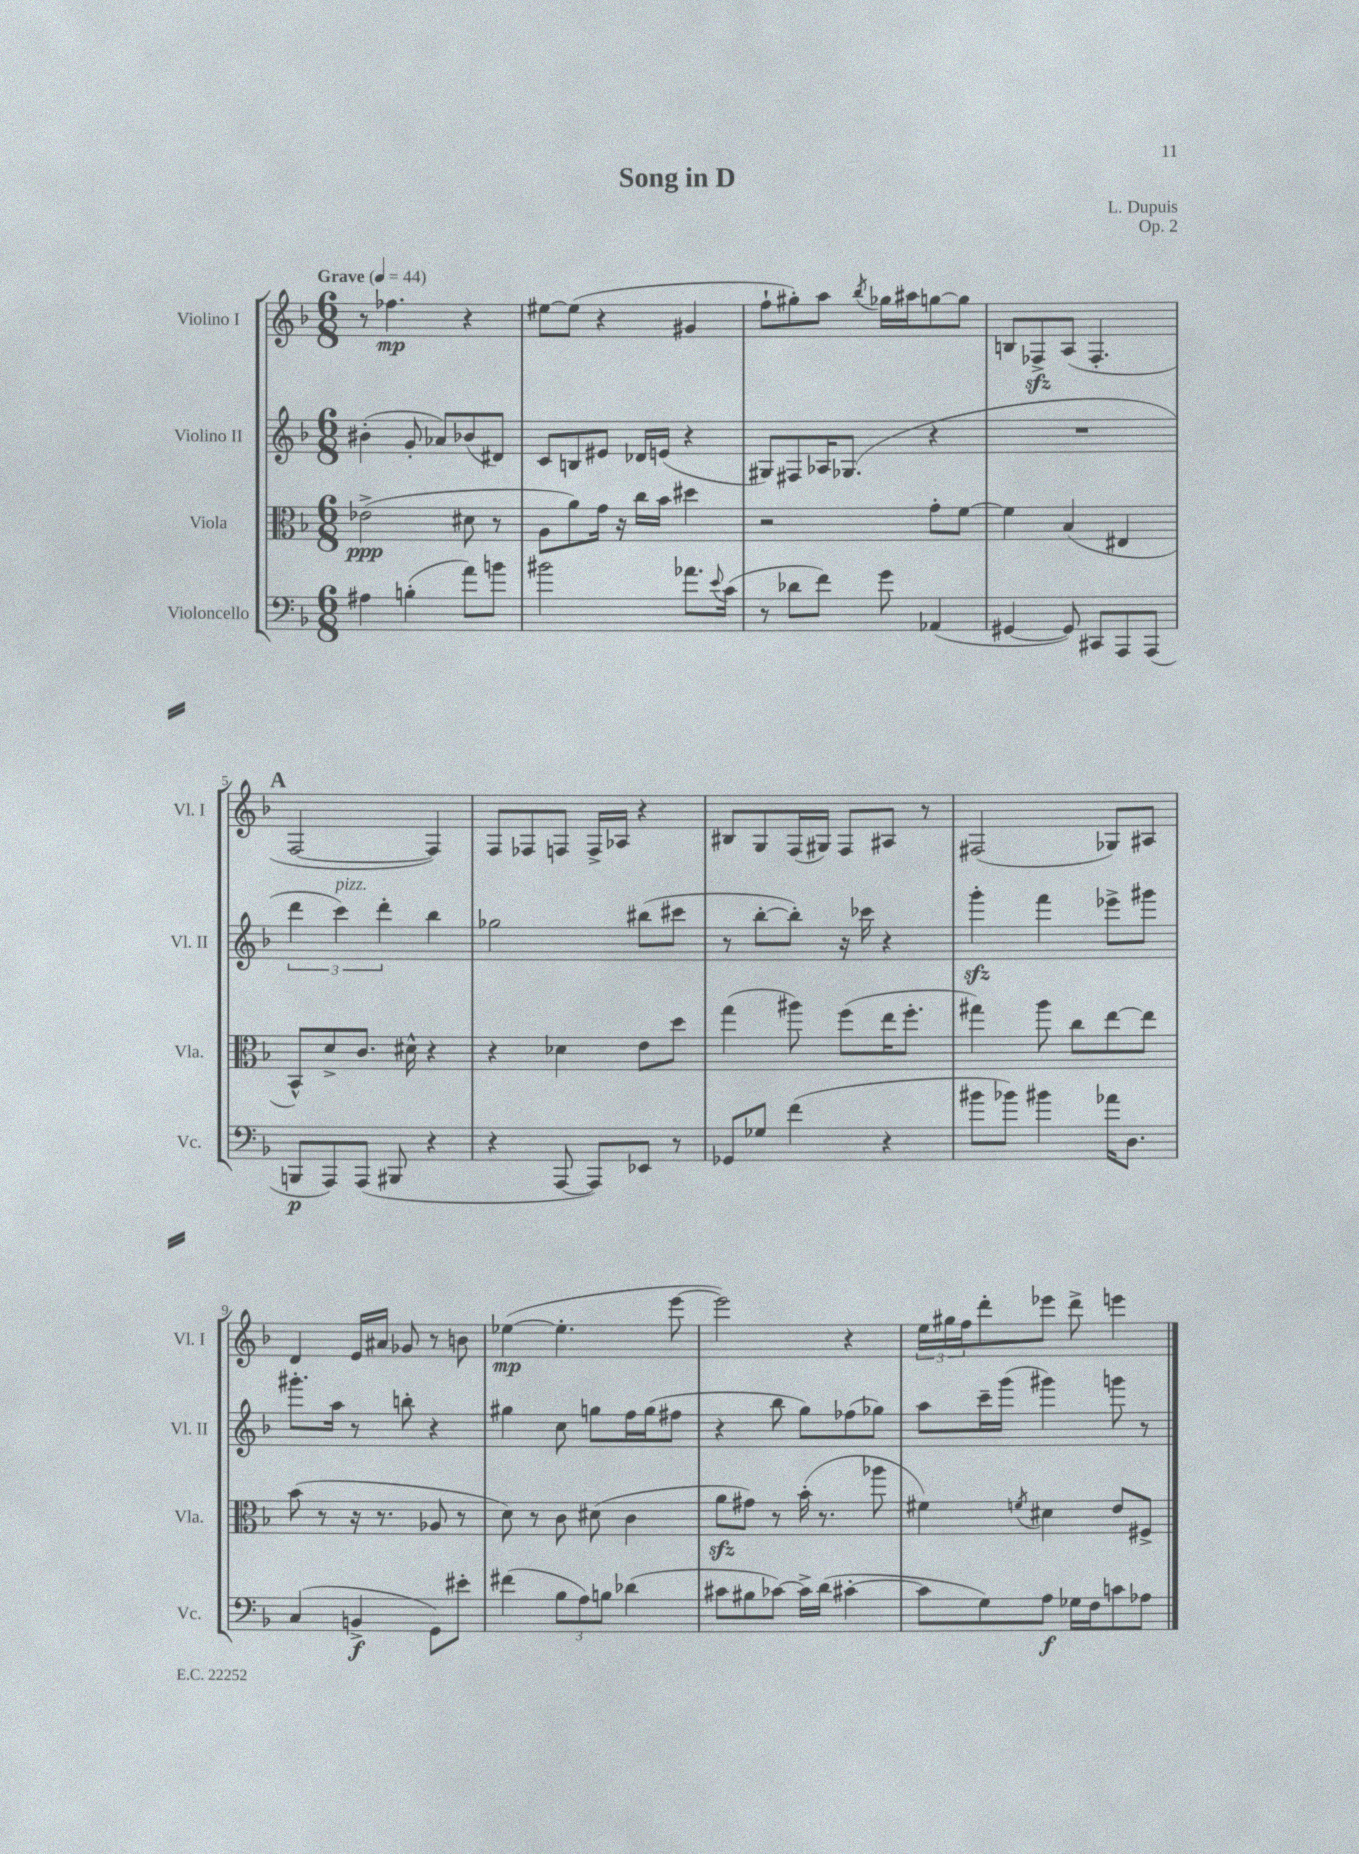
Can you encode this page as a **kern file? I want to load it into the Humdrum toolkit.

**kern	**kern	**kern	**kern
*staff4	*staff3	*staff2	*staff1
*clefF4	*clefC3	*clefG2	*clefG2
*k[b-]	*k[b-]	*k[b-]	*k[b-]
*M6/8	*M6/8	*M6/8	*M6/8
*MM44	*MM44	*MM44	*MM44
4A#\	(2e-^\	(4b#'\	8r
.	.	.	4.ff-\
(4B'\	.	8g'/	.
.	.	8a-/L)	.
8a\L)	8d#\	(8b-/	4r
8b\J	8r	8d#/J)	.
=	=	=	=
2b#\	8A\L	8c/L	[8ee#\L
.	8a\)	8B/	(8ee#\]J
.	16g\Jk	8e#/J	4r
.	16r	.	.
.	16cc\LL	16d-/LL	.
.	16b-\JJ	(16e/JJ	.
8.a-\L	4dd#\	4r	4g#/
8qqe/	.	.	.
(16c\Jk	.	.	.
=	=	=	=
8r	2r	8G#/L)	8ff`\L
8d-\L	.	8F#/	8gg#'\)
8f\J)	.	16A-/K	8aa\J
.	.	(8.G-/J	.
.	.	.	8qbb-/
8g\	.	.	16gg-\LL
.	.	.	16aa#\J
(4AA-/	8g'\L	4r	[8gg\
.	[8f\J	.	8gg\]J
=	=	=	=
[4GG#/	4f\]	2.r	8B/L
.	.	.	8F-^/
8GG#/])	(4B-/	.	(8A/J
8CC#/L	.	.	4.F-'/
8AAA/	4E#/	.	.
(8AAA/J	.	.	.
=	=	=	=
8BBB/L	8BB-^^/L)	6ddd\	[2F/
8AAA/)	8d^/	.	.
.	.	6ccc\)	.
(8AAA/J	8.c/J	.	.
.	.	6ddd'\	.
8BBB#/	.	.	.
.	16d#^^\	.	.
4r	4r	4bb-\	4F/])
=	=	=	=
4r	4r	2gg-\	8F/L
.	.	.	8F-/
[8AAA/	4d-\	.	8F/J
8AAA/]L)	.	.	16F^/LL
.	.	.	16A-/JJ
8EE-/J	8e\L	(8bb#\L	4r
8r	8dd\J	8ccc#\J	.
=	=	=	=
8GG-/L	(4gg\	8r	8B#/L
8G-/J	.	[8bb-'\L	8G/
(4f\	8aa#\)	8bb-'\]J)	(16F/L
.	.	.	16G#/JJ)
.	(8ff\L	16r	8F/L
.	.	16ccc-\	.
4r	16ee\K	4r	8A#/J
.	8.ff'\J	.	.
.	.	.	8r
=	=	=	=
8b#\L	4gg#\)	4ggg'\	(2F#/
8b-\J)	.	.	.
4b#\	8aa\	4fff\	.
.	8cc\L	.	.
16a-\LK	[8ee\	8eee-^\L	8G-/L)
8.D\J	.	.	.
.	8ee\]J	8ggg#\J	8A#/J
=	=	=	=
(4C/	(8b-\	8.ggg#'\L	4d/
.	8r	.	.
.	.	16aa\Jk	.
4BB^/	16r	8r	16e/LL
.	8.r	.	16a#/JJ
.	.	8bb'\	8g-/
8GG\L)	8A-/	4r	8r
8e#'\J	8r	.	8b\
=	=	=	=
(4f#\	8d\)	4gg#\	([4ee-\
.	8r	.	.
12B-\L	8c\	8cc\	4.ee-'\]
12A\)	.	.	.
.	(8d#\	8gg\L	.
12B\J	.	.	.
(4d-\	4c\	16ff\L	.
.	.	(16gg\J	.
.	.	8ff#\J	[8eee\
=	=	=	=
8c#\L	8a\L	4r	2eee\])
8B#\	8g#\J)	.	.
[8c-\J)	8r	8bb-\	.
16c-^\]LL	(16b-'\	8gg\L)	.
(16d\JJ	8.r	.	.
[4c#'\	.	(8ff-\	4r
.	8aa-\	8gg-\J)	.
=	=	=	=
8c#\]L	4f#\)	8aa\L	24ee\LL
.	.	.	24gg#\
.	.	.	24ff\J
8G\)	.	16ccc~\L	8ddd'\
.	.	(16ggg\JJ	.
.	8qf/	.	.
8A\J	4d#\	4ggg#\)	8eee-\J
16G-\LL	.	.	8ddd^\
16F\J	.	.	.
8c\	8e/L	8ggg\	4eee\
8A-\J	8F#^/J	8r	.
==	==	==	==
*-	*-	*-	*-
